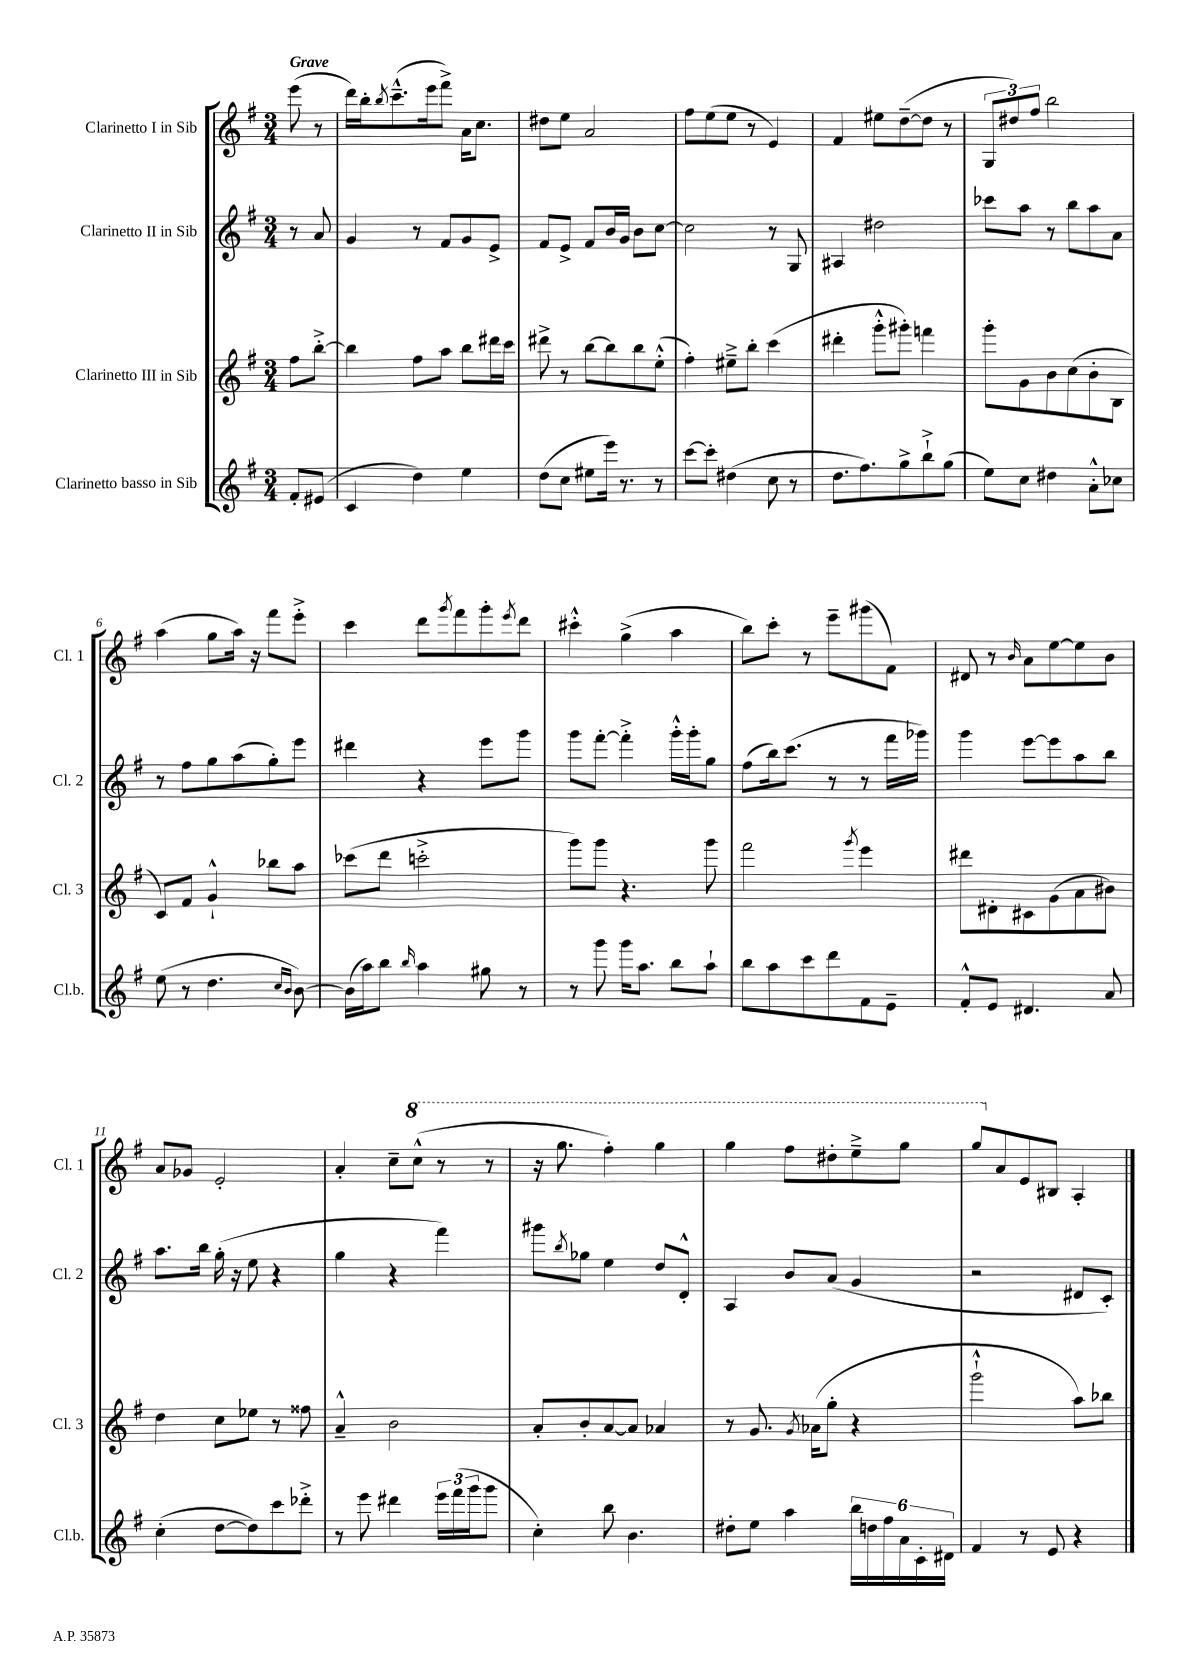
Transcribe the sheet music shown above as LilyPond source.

<<
\new StaffGroup <<
\new Staff = "s0" \with { instrumentName = "Clarinetto I in Sib" shortInstrumentName = "Cl. 1" } {
    \clef treble \key g \major \numericTimeSignature \time 3/4 \partial 4 \tempo "Grave"
    e'''8( r8 |
    d'''16) b''16-. \acciaccatura { b''8 } c'''8.---^( e'''16 fis'''8->) a'16 c''8. |
    dis''8 e''8 a'2 |
    fis''8 e''8( e''8 r8 e'4) |
    fis'4 eis''8 d''8~--( d''8 r8 |
    \tuplet 3/2 { g8 dis''8) fis''8 } b''2 |
    a''4( g''8 a''16) r16 fis'''8 e'''8-.-> |
    c'''4 d'''8 \acciaccatura { g'''8 } fis'''8 g'''8-. \acciaccatura { e'''8 } d'''8 |
    cis'''4-.-^ g''4->( a''4 |
    b''8) c'''8-. r8 e'''8-- gis'''8( fis'8) |
    dis'8 r8 \grace { b'16 } a'8 e''8~ e''8 b'8 |
    a'8 ges'8 e'2-. |
    a'4-. c''8-- \ottava #1 c'''8-^( r8 r8 |
    r16 g'''8. fis'''4-.) g'''4 |
    g'''4 fis'''8 dis'''8-. e'''8---> g'''8 |
    g'''8 \ottava #0 a'8 e'8 bis8 a4-. \bar "|." |
}
\new Staff = "s1" \with { instrumentName = "Clarinetto II in Sib" shortInstrumentName = "Cl. 2" } {
    \clef treble \key g \major \numericTimeSignature \time 3/4 \partial 4
    r8 a'8 |
    g'4 r8 fis'8 g'8 e'8-> |
    fis'8 e'8-> fis'8 b'16 g'16 b'8 c''8~ |
    c''2 r8 g8 |
    ais4 dis''2 |
    ces'''8 a''8 r8 b''8 a''8 a'8 |
    r8 fis''8 g''8 a''8( g''8-.) e'''8 |
    dis'''4 r4 e'''8 g'''8 |
    g'''8 fis'''8~-. fis'''4-.-> g'''16-.-^ g'''16-. g''8 |
    fis''8( b''16) c'''8.( r8 r8 fis'''16 ges'''16) |
    g'''4 e'''8~ e'''8 a''8 b''8 |
    a''8. b''16 g''16-.( r16 e''8 r4 |
    g''4 r4 fis'''4) |
    gis'''8 \acciaccatura { b''8 } ges''8 e''4 d''8 d'8-.-^ |
    a4 b'8 a'8( g'4 |
    r2 dis'8 c'8-.) \bar "|." |
}
\new Staff = "s2" \with { instrumentName = "Clarinetto III in Sib" shortInstrumentName = "Cl. 3" } {
    \clef treble \key g \major \numericTimeSignature \time 3/4 \partial 4
    fis''8 b''8~-.-> |
    b''4 fis''8 a''8 b''8 dis'''16 c'''16 |
    dis'''8-> r8 b''8~ b''8 b''8 e''8-.-^( |
    fis''4-.) eis''8---> b''8-. c'''4( |
    dis'''4-. g'''8-.-^ gis'''8-.) f'''4 |
    g'''8-. g'8 b'8 c''8( b'8-. b8 |
    c'8) fis'8 g'4-!-^ bes''8 a''8 |
    ces'''8( d'''8 c'''2-.-> |
    g'''8) g'''8 r4. g'''8 |
    fis'''2 \acciaccatura { g'''8 } e'''4 |
    dis'''8 dis'8-. cis'8 g'8( a'8 bis'8) |
    d''4 c''8 ees''8 r8 fisis''8 |
    a'4---^ b'2 |
    a'8-. b'8-. a'8~ a'8 aes'4 |
    r8 g'8. \acciaccatura { g'8 } aes'16( g''8-. r4 |
    g'''2-!-^ a''8) bes''8 \bar "|." |
}
\new Staff = "s3" \with { instrumentName = "Clarinetto basso in Sib" shortInstrumentName = "Cl.b." } {
    \clef treble \key g \major \numericTimeSignature \time 3/4 \partial 4
    fis'8-. eis'8( |
    c'4 d''4) e''4 |
    d''8( c''8 eis''8 e'''16) r8. r8 |
    c'''8~ c'''8-. dis''4( c''8 r8 |
    d''8. fis''8.) g''8-> b''8-!-> g''8( |
    e''8) c''8 dis''4 a'8-.-^ ces''8 |
    e''8( r8 d''4. \grace { c''16 b'16 } b'8~) |
    b'16( a''16) b''8 \grace { b''16 } a''4 gis''8 r8 |
    r8 g'''8 g'''16 a''8. b''8 a''8-! |
    b''8 a''8 c'''8 d'''8 fis'8 e'8-- |
    fis'8-.-^ e'8 dis'4. a'8 |
    c''4-.( d''8~ d''8) c'''8 des'''8-.-> |
    r8 e'''8 dis'''4 \tuplet 3/2 { e'''16 fis'''16( g'''16 } g'''8 |
    c''4-.) b''8 b'4. |
    dis''8-. e''8 a''4 \tuplet 6/4 { b''16 d''16 fis''16 a'16 c'16-. dis'16 } |
    fis'4 r8 e'8 r4 \bar "|." |
}
>>
>>
